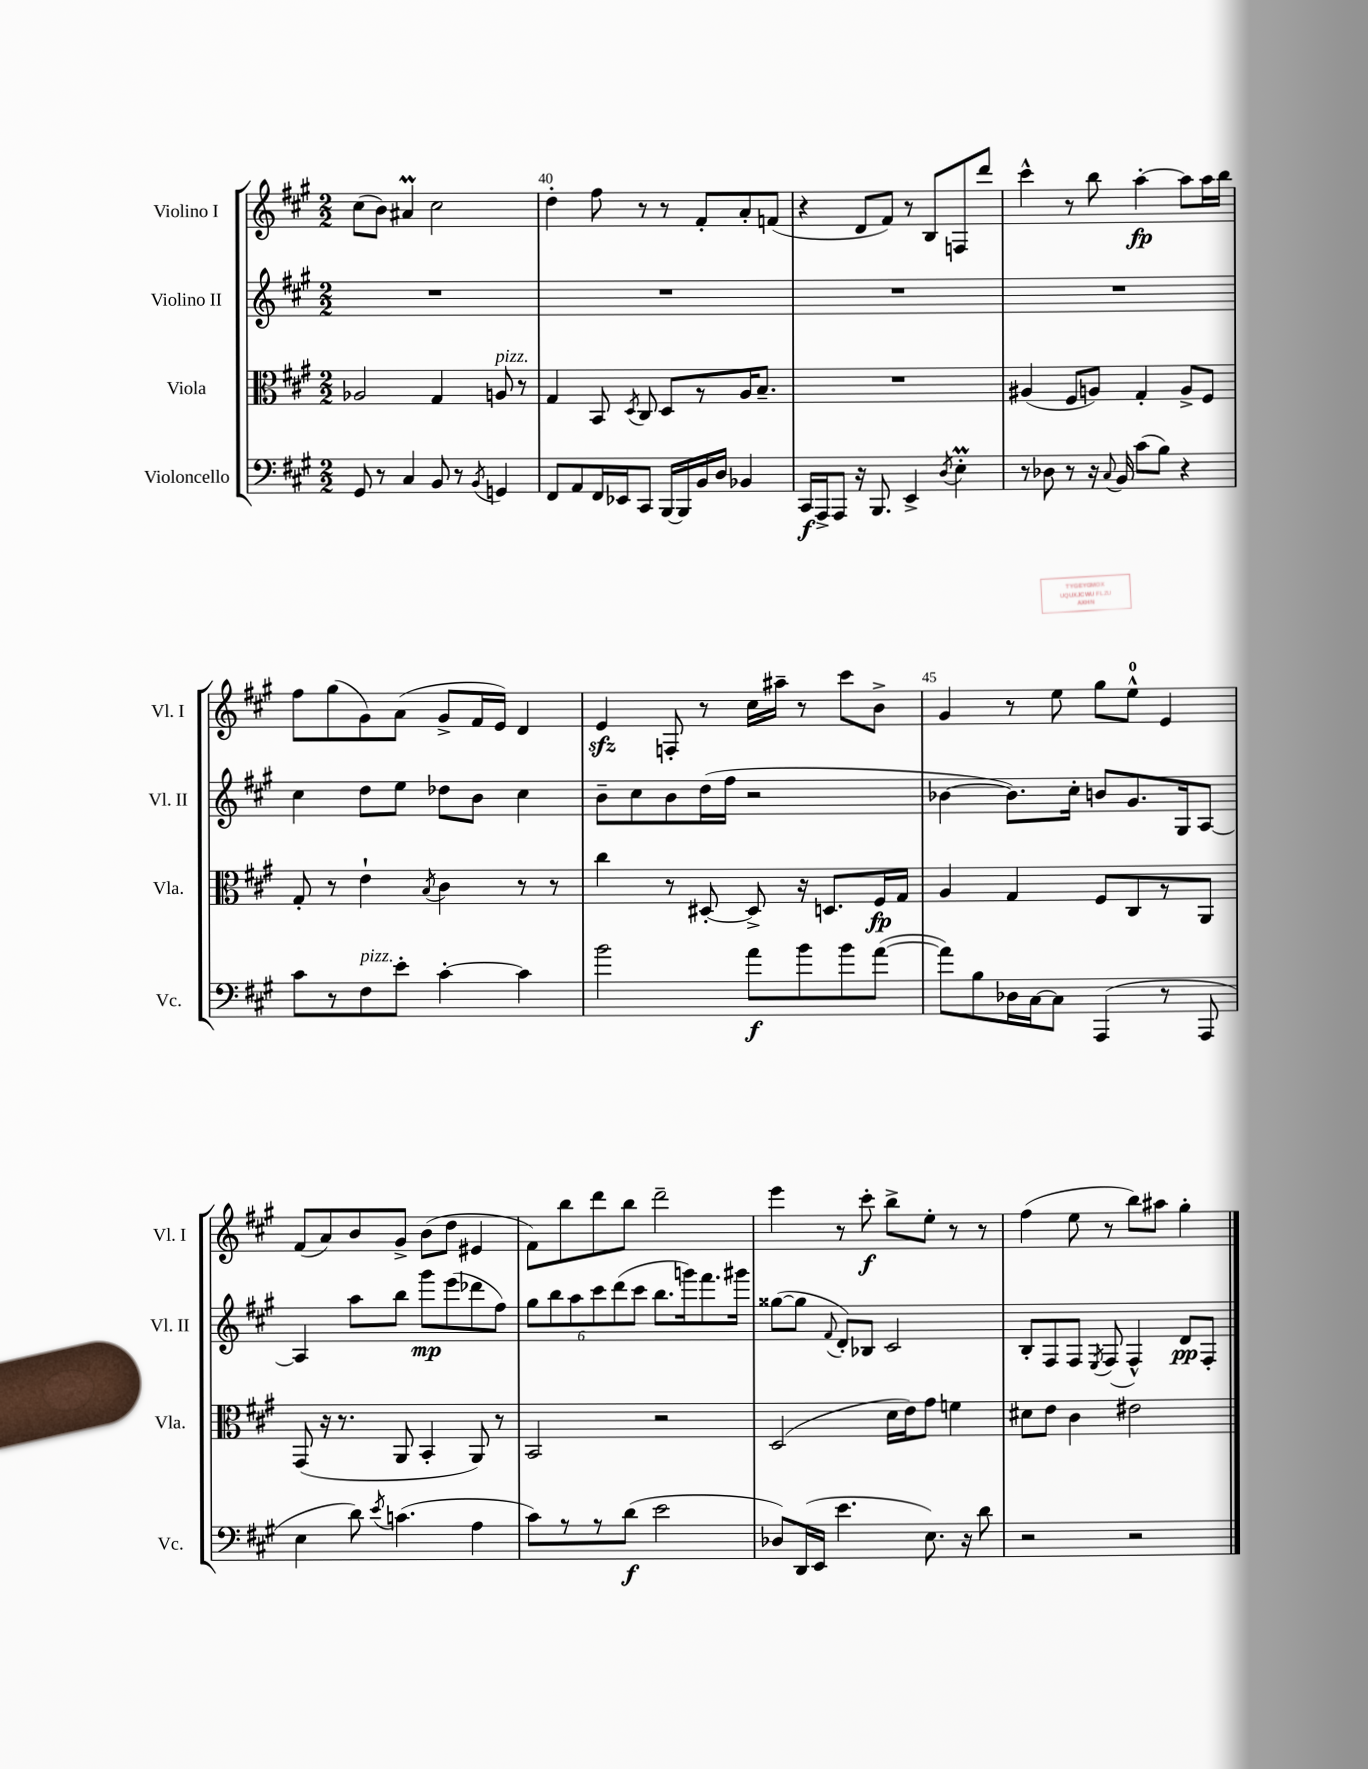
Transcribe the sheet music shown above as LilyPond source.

<<
\new StaffGroup <<
\new Staff = "s0" \with { instrumentName = "Violino I" shortInstrumentName = "Vl. I" } {
    \clef treble \key a \major \numericTimeSignature \time 2/2
    \autoBeamOff cis''8[( b'8]) ais'4\prall cis''2 |
    d''4-. fis''8 r8 r8 fis'8[-. a'8-. f'8]( |
    r4 d'8[ fis'8]) r8 b8[ f8 d'''8] |
    cis'''4-^ r8 b''8 a''4~-.\fp a''8[ a''16 b''16] |
    fis''8[ gis''8( gis'8) a'8]( gis'8[-> fis'16 e'16]) d'4 |
    e'4\sfz f8-. r8 cis''16[ ais''16]-- r8 cis'''8[ b'8]-> |
    gis'4 r8 e''8 gis''8[ e''8]-0-^ e'4 |
    fis'8[( a'8) b'8 gis'8]-> b'8[( d''8] eis'4 |
    fis'8[) b''8 d'''8 b''8] d'''2-- |
    e'''4 r8 cis'''8-.\f b''8[-> e''8]-. r8 r8 |
    fis''4( e''8 r8 b''8[) ais''8] gis''4-. \bar "|." |
}
\new Staff = "s1" \with { instrumentName = "Violino II" shortInstrumentName = "Vl. II" } {
    \clef treble \key a \major \numericTimeSignature \time 2/2
    \autoBeamOff R1 |
    R1 |
    R1 |
    R1 |
    cis''4 d''8[ e''8] des''8[ b'8] cis''4 |
    b'8[-- cis''8 b'8 d''16( fis''16] r2 |
    bes'4~ bes'8.[) cis''16]-. b'8[ gis'8. gis16 a8]~ |
    a4 a''8[ b''8] gis'''8[\mp e'''8( des'''8 fis''8]) |
    \tuplet 6/4 { gis''8[ b''8 a''8 cis'''8 d'''8( cis'''8] } b''8.[ g'''16) fis'''8. gis'''16] |
    gisis''8[~( gisis''8] \appoggiatura { fis'8 } d'8[-.) bes8] cis'2 |
    b8[-. fis8 fis8] \acciaccatura { e8 } fis8( fis4-^) d'8[\pp fis8]-. \bar "|." |
}
\new Staff = "s2" \with { instrumentName = "Viola" shortInstrumentName = "Vla." } {
    \clef alto \key a \major \numericTimeSignature \time 2/2
    \autoBeamOff aes2 gis4 a8^\markup { \italic "pizz." } r8 |
    gis4 b,8 \acciaccatura { d8 } cis8 d8[ r8 a16 b8.]-- |
    R1 |
    ais4( fis8[ a8]) gis4-. a8[-> fis8] |
    gis8-. r8 e'4-! \acciaccatura { b8 } cis'4 r8 r8 |
    cis''4 r8 dis8~-. dis8-> r16 d8.[ fis16\fp gis16] |
    a4 gis4 fis8[ cis8 r8 a,8] |
    gis,8( r16 r8. a,8 b,4-. a,8) r8 |
    b,2 r2 |
    d2( d'16[ e'16) gis'8] f'4 |
    dis'8[ e'8] cis'4 eis'2 \bar "|." |
}
\new Staff = "s3" \with { instrumentName = "Violoncello" shortInstrumentName = "Vc." } {
    \clef bass \key a \major \numericTimeSignature \time 2/2
    \autoBeamOff gis,8 r8 cis4 b,8 r8 \acciaccatura { b,8 } g,4 |
    fis,8[ a,8 fis,16 ees,16 cis,8] b,,16[~ b,,16 b,16 d16] bes,4 |
    cis,16[\f a,,16-> a,,8] r16 b,,8. e,4-> \acciaccatura { d8 } e4-.\prall |
    r8 des8 r8 r16 \appoggiatura { cis8 } b,16 cis'8[( b8]) r4 |
    cis'8[ r8 fis8^\markup { \italic "pizz." } e'8]-. cis'4~-. cis'4 |
    b'2 a'8[\f b'8 b'8 a'8]~( |
    a'8[) b8 des16 cis16~ cis8] a,,4( r8 a,,8 |
    e4 d'8) \acciaccatura { e'8 } c'4.( a4 |
    cis'8[) r8 r8 d'8]\f( e'2 |
    des8[) d,16( e,16] e'4. e8.) r16 d'8 |
    r2 r2 \bar "|." |
}
>>
>>
\layout { \context { \Score currentBarNumber = #39 \override BarNumber.break-visibility = ##(#f #t #t) barNumberVisibility = #(every-nth-bar-number-visible 5) } }
